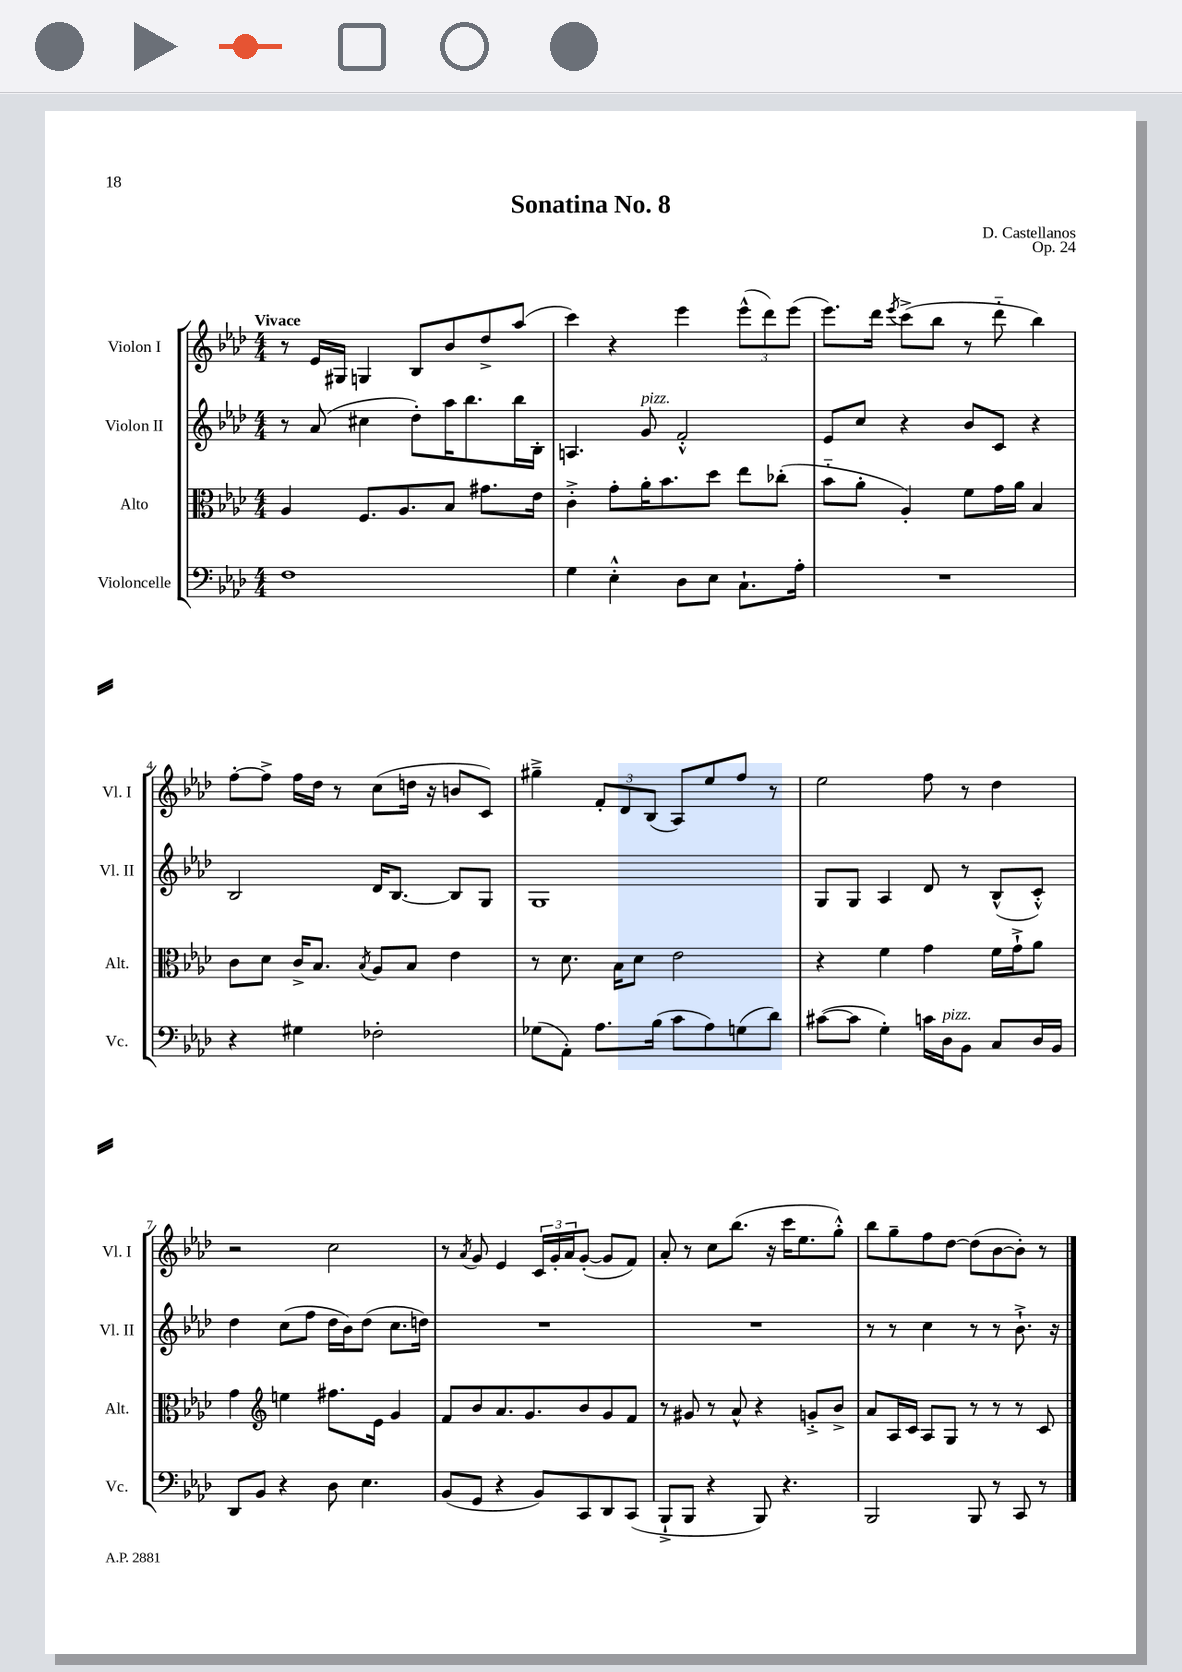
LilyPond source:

\header { title = "Sonatina No. 8" composer = "D. Castellanos" opus = "Op. 24" }
<<
\new StaffGroup <<
\new Staff = "s0" \with { instrumentName = "Violon I" shortInstrumentName = "Vl. I" } {
    \clef treble \key aes \major \numericTimeSignature \time 4/4 \tempo "Vivace"
    r8 ees'16 gis16 g4 bes8 bes'8 des''8-> aes''8( |
    c'''4) r4 ees'''4 \tuplet 3/2 { ees'''8-^( des'''8) ees'''8( } |
    ees'''8.) des'''16 \acciaccatura { ees'''8 } c'''8->( bes''8 r8 des'''8-_ bes''4) |
    f''8~-. f''8-> f''16 des''16 r8 c''8( d''16 r16 b'8 c'8) |
    gis''4---> \tuplet 3/2 { f'8-. des'8 bes8( } aes8) ees''8 f''8 r8 |
    ees''2 f''8 r8 des''4 |
    r2 c''2 |
    r8 \acciaccatura { aes'8 } g'8 ees'4 \tuplet 3/2 { c'16 g'16-. aes'16 } g'8~-.( g'8 f'8) |
    aes'8-. r8 c''8 bes''8.( r16 c'''16 ees''8. g''8-.-^) |
    bes''8 g''8-- f''8 des''8~ des''8( bes'8~ bes'8-.) r8 \bar "|." |
}
\new Staff = "s1" \with { instrumentName = "Violon II" shortInstrumentName = "Vl. II" } {
    \clef treble \key aes \major \numericTimeSignature \time 4/4
    r8 aes'8( cis''4 des''8-.) aes''16 bes''8. bes''16 bes16-. |
    a4. g'8^\markup { \italic "pizz." } f'2-.-^ |
    ees'8 c''8 r4 bes'8 c'8 r4 |
    bes2 des'16 bes8.~ bes8 g8 |
    g1 |
    g8 g8 aes4 des'8 r8 bes8-^( c'8-.-^) |
    des''4 c''8( f''8 des''16 bes'16) des''8( c''8. d''16) |
    R1 |
    R1 |
    r8 r8 c''4 r8 r8 bes'8.-!-> r16 \bar "|." |
}
\new Staff = "s2" \with { instrumentName = "Alto" shortInstrumentName = "Alt." } {
    \clef alto \key aes \major \numericTimeSignature \time 4/4
    aes4 f8. aes8. bes8 gis'8. ees'16 |
    c'4-.-> g'8-. aes'16-. bes'8. des''8 ees''8 ces''8-.( |
    bes'8-_ aes'8-. aes4-.) f'8 g'16 aes'16 bes4 |
    c'8 des'8 c'16-> bes8. \acciaccatura { bes8 } aes8 bes8 ees'4 |
    r8 des'8. bes16 des'8 ees'2 |
    r4 f'4 g'4 f'16 g'16-!-> aes'8 |
    g'4 \clef treble e''4 fis''8. ees'16 g'4 |
    f'8 bes'8 aes'8. g'8. bes'8 g'8 f'8 |
    r8 gis'8 r8 aes'8-^ r4 g'8-.-> bes'8-> |
    aes'8 aes16 c'16 aes8 g8 r8 r8 r8 c'8 \bar "|." |
}
\new Staff = "s3" \with { instrumentName = "Violoncelle" shortInstrumentName = "Vc." } {
    \clef bass \key aes \major \numericTimeSignature \time 4/4
    f1 |
    g4 ees4-.-^ des8 ees8 c8.-! aes16-. |
    R1 |
    r4 gis4 fes2-. |
    ges8( aes,8-.) aes8. bes16( c'8 aes8) g8( des'8) |
    cis'8~( cis'8 g4-.) c'16 des16^\markup { \italic "pizz." } bes,8 c8 des16 bes,16 |
    des,8 bes,8 r4 des8 ees4. |
    bes,8( g,8 r4 bes,8) c,8 des,8 c,8( |
    bes,,8-!-> bes,,8 r4 bes,,8) r4. |
    bes,,2 bes,,8 r8 c,8 r8 \bar "|." |
}
>>
>>
